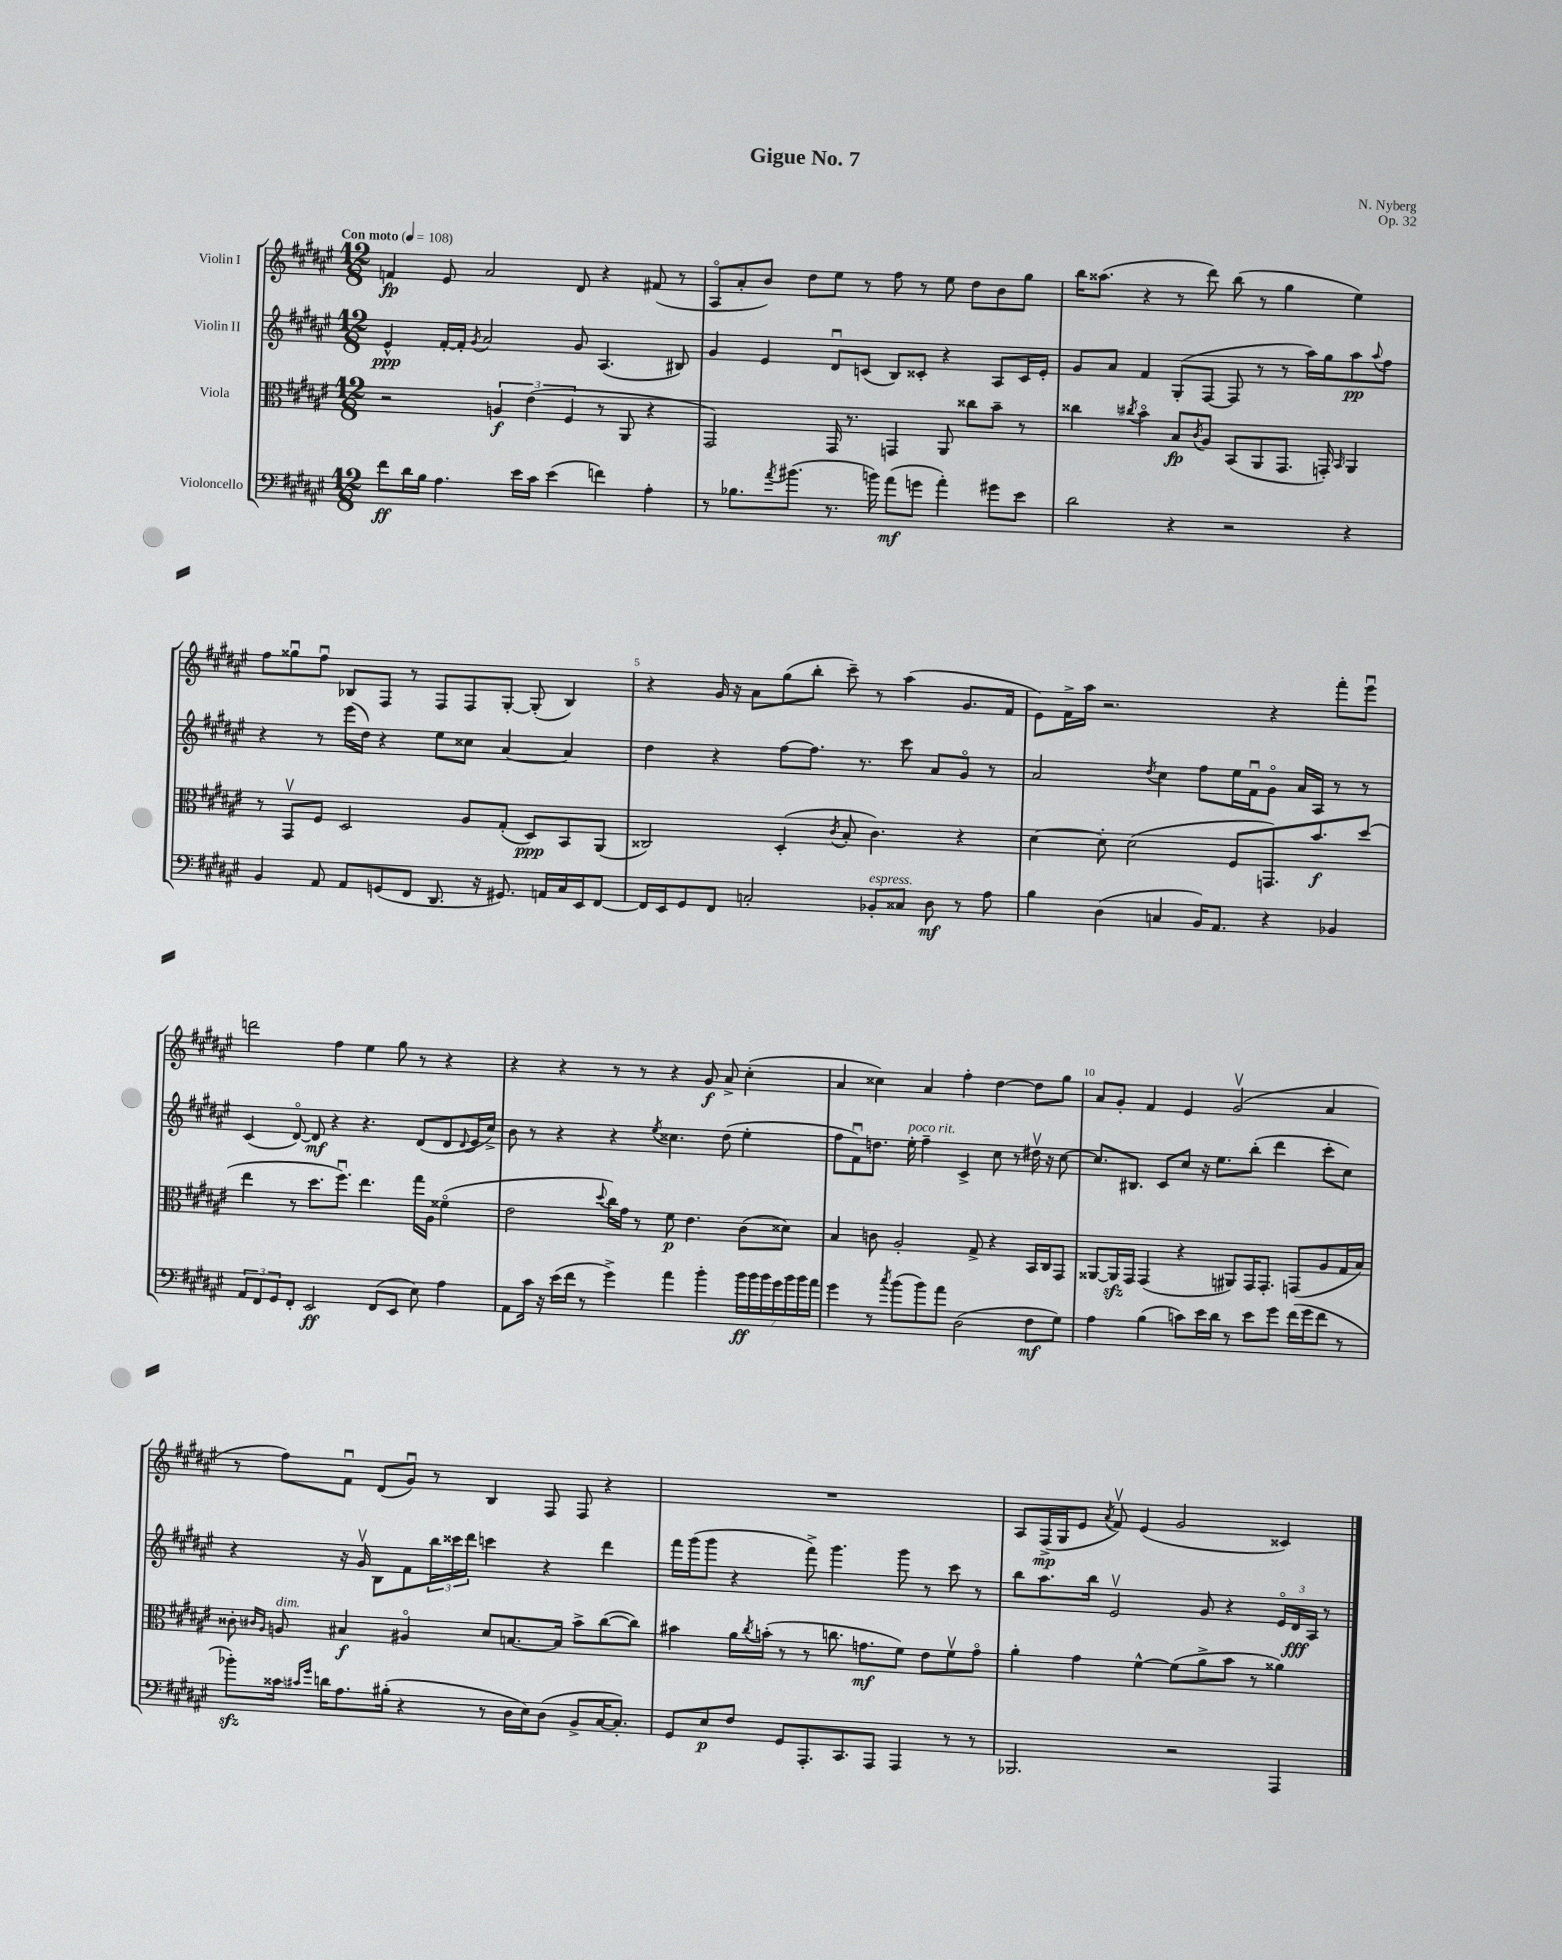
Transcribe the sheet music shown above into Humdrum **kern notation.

**kern	**dynam	**kern	**dynam	**kern	**dynam	**kern	**dynam
*part4	*part4	*part3	*part3	*part2	*part2	*part1	*part1
*staff4	*staff4	*staff3	*staff3	*staff2	*staff2	*staff1	*staff1
*I"Violoncello	*	*I"Viola	*	*I"Violin II	*	*I"Violin I	*
*clefF4	*	*clefC3	*	*clefG2	*	*clefG2	*
*k[f#c#g#d#a#e#]	*	*k[f#c#g#d#a#e#]	*	*k[f#c#g#d#a#e#]	*	*k[f#c#g#d#a#e#]	*
*M12/8	*	*M12/8	*	*M12/8	*	*M12/8	*
*MM108	*	*MM108	*	*MM108	*	*MM108	*
=1	=1	=1	=1	=1	=1	=1	=1
!	!	!	!	!	!	!LO:TX:a:B:t=Con moto	!
8f#\L	ff	2r	.	4e#^^/	ppp	4fn/	fp
16d#\L	.	.	.	.	.	.	.
16B\JJ	.	.	.	.	.	.	.
4.A#\	.	.	.	[16f#'/LL	.	8e#/	.
.	.	.	.	16f#'/JJ]	.	.	.
.	.	.	.	8qg#/	.	.	.
.	.	.	.	2a#/	.	2a#/	.
.	.	6An/	f	.	.	.	.
16e#\LL	.	.	.	.	.	.	.
.	.	(6e#\	.	.	.	.	.
16c#\JJ	.	.	.	.	.	.	.
(4e#\	.	.	.	.	.	.	.
.	.	6F#/	.	.	.	.	.
.	.	.	.	8g#/	.	8d#/	.
4fn\)	.	8r	.	(4.A#/	.	4r	.
.	.	8AA#/	.	.	.	.	.
4A#'\	.	4r	.	.	.	(8f#X/	.
.	.	.	.	8B#X/)	.	8r	.
=2	=2	=2	=2	=2	=2	=2	=2
8r	.	2GG#/)	.	4g#/	.	8A#/L	.
8.B-X\L	.	.	.	.	.	8a#'/	.
.	.	.	.	4e#/	.	8b/J)	.
8qa#/	.	.	.	.	.	.	.
(8.b#X\J	.	.	.	.	.	.	.
.	.	.	.	.	.	8dd#\L	.
8.r	.	16GG#/	.	8d#u/L	.	8ee#\J	.
.	.	8.r	.	.	.	.	.
.	.	.	.	(8cn/J	.	8r	.
16bn\)	.	.	.	.	.	.	.
(8a#\L	mf	4GGn/	.	8B/L)	.	8ff#\	.
8gn\J	.	.	.	8c##X'/J	.	8r	.
4a#'\)	.	8AA#/	.	4r	.	8ee#\	.
.	.	8cc##X\L	.	.	.	8dd#\L	.
8g#X\L	.	8b~\J	.	8A#/L	.	8b\	.
8e#\J	.	8r	.	16c##/L	.	8gg#\J	.
.	.	.	.	16e#'/JJ	.	.	.
=3	=3	=3	=3	=3	=3	=3	=3
2d#\	.	4cc##X\	.	8g#/L	.	16bb\KL	.
.	.	.	.	.	.	(8.aa##X\J	.
.	.	.	.	8a#/J	.	.	.
.	.	8qcc#X/	.	.	.	.	.
.	.	4b\	.	4f#/	.	4r	.
4r	.	8B/L	fp	(8G#'/L	.	8r	.
.	.	8qc#/	.	.	.	.	.
.	.	8A#/J	.	[8F#/J	.	8ddd#\)	.
2r	.	(8BB/L	.	8F#/]	.	(8bb\	.
.	.	8AA#/	.	8r	.	8r	.
.	.	8.GG#/J	.	8r	.	4gg#\	.
.	.	.	.	16aa#\LL)	.	.	.
.	.	16GGn'/)	.	16gg#\J	.	.	.
.	.	16qqBB/	.	.	.	.	.
4r	.	4AA#/	.	8aa#\	pp	4ee#\)	.
.	.	.	.	8qqaa#/	.	.	.
.	.	.	.	8ff#\J	.	.	.
!!LO:LB:g=z
=4	=4	=4	=4	=4	=4	=4	=4
4BB/	.	8r	.	4r	.	8ff#\L	.
.	.	8GG#v/L	.	.	.	8gg##Xu\	.
8AA#/	.	8F#/J	.	8r	.	8ff#u\J	.
8AA#/L	.	2D#/	.	(16eee#\LL	.	8B-X/L	.
.	.	.	.	16dd#\JJ)	.	.	.
(8GGn/	.	.	.	4r	.	8F#/J	.
8FF#/J	.	.	.	.	.	8r	.
8.DD#/	.	.	.	8ee#\L	.	8F#/L	.
.	.	8A#/L	.	8cc##X\J	.	8F#/	.
16r	.	.	.	.	.	.	.
8.GG#X/)	.	(8G#'/J	.	[4a#/	.	[8G#'/J	.
.	.	8D#/L)	ppp	.	.	(8G#'/]	.
16AAn/LL	.	.	.	.	.	.	.
16C#/	.	8BB/	.	4a#/]	.	4B-/)	.
16EE#/J	.	.	.	.	.	.	.
[8FF#/J	.	(8AA#/J	.	.	.	.	.
=5	=5	=5	=5	=5	=5	=5	=5
16FF#/LL]	.	2C##X/)	.	4dd#\	.	4r	.
16EE#/J	.	.	.	.	.	.	.
8GG#/	.	.	.	.	.	.	.
8FF#/J	.	.	.	4r	.	16g#/	.
.	.	.	.	.	.	16r	.
2Cn'/	.	.	.	.	.	8a#\L	.
.	.	(4D#'/	.	[8ff#\L	.	(8gg#\	.
.	.	.	.	8.ff#\J]	.	8bb'\J	.
.	.	8qc#/	.	.	.	.	.
.	.	8B'/	.	.	.	8ccc#~\)	.
.	.	.	.	8.r	.	.	.
!LO:TX:a:i:t=espress.	!	!	!	!	!	!	!
8BB-X'/L	.	4.c#\)	.	.	.	8r	.
8C##X/J	.	.	.	8ccc#\	.	(4aa#\	.
8D#\	mf	.	.	8a#/L	.	.	.
8r	.	4r	.	8g#/J	.	8.g#/L	.
8A#\	.	.	.	8r	.	.	.
.	.	.	.	.	.	16f#/Jk	.
=6	=6	=6	=6	=6	=6	=6	=6
4B\	.	[4d#\	.	2a#/	.	8e#\L)	.
.	.	.	.	.	.	16f#^\L	.
.	.	.	.	.	.	16aa#\JJ	.
(4D#\	.	8d#'\]	.	.	.	2.r	.
.	.	(2d#\	.	.	.	.	.
.	.	.	.	8qdd#/	.	.	.
4Cn/	.	.	.	4cc#\	.	.	.
16BB/KL)	.	.	.	8ff#\L	.	.	.
8.AA#/J	.	.	.	.	.	.	.
.	.	8F#/L	.	16ee#\L	.	.	.
.	.	.	.	16f#u\J	.	.	.
4r	.	8.GGn/)	.	8g#\J	.	4r	.
.	.	.	.	16a#/LL	.	.	.
.	.	8.b/	f	16A#/JJ	.	.	.
4BB-X/	.	.	.	8r	.	8fff#'\L	.
.	.	(8dd#/J	.	8r	.	8eee#u\J	.
!!LO:LB:g=z
=7	=7	=7	=7	=7	=7	=7	=7
12AA#/L	.	4ee#\	.	(4c#/	.	2dddn\	.
12FF#/	.	.	.	.	.	.	.
12GG#/	.	.	.	.	.	.	.
8FF#'/J	.	8r	.	[8d#/)	.	.	.
2EE#/	ff	8.dd#\L	.	8d#/]	mf	.	.
.	.	.	.	4r	.	4ff#\	.
.	.	8.ff#u\J)	.	.	.	.	.
.	.	4.ee#\	.	4.r	.	4ee#\	.
(8FF#/L	.	.	.	.	.	.	.
8EE#/J	.	.	.	.	.	8gg#\	.
8E#\)	.	16gg#\LL	.	(8d#/L	.	8r	.
.	.	16A#\JJ	.	.	.	.	.
4A#\	.	(4f##X\	.	8d#/	.	4r	.
.	.	.	.	8qqd#/	.	.	.
.	.	.	.	16e#/L	.	.	.
.	.	.	.	16cc#^/JJ)	.	.	.
=8	=8	=8	=8	=8	=8	=8	=8
8AA#\L	.	2e#\	.	8b\	.	4r	.
16c#\Jk	.	.	.	8r	.	.	.
16r	.	.	.	.	.	.	.
(16e#\LL	.	.	.	4r	.	4r	.
16f#\JJ	.	.	.	.	.	.	.
8r	.	.	.	.	.	.	.
.	.	8qqdd#/	.	.	.	.	.
4g#^\)	.	16cc#\LL)	.	4r	.	8r	.
.	.	16g#\JJ	.	.	.	.	.
.	.	8r	.	.	.	8r	.
.	.	.	.	8qee#/	.	.	.
4a#\	.	8f#\	p	4.cc##X\	.	4r	.
.	.	4.e#\	.	.	.	.	.
4b'\	.	.	.	.	.	8g#/	f
.	.	.	.	(8dd#\	.	8a#^/	.
28b\LL	ff	(8c#\L	.	4ee#'\	.	(4cc#'\	.
28b\	.	.	.	.	.	.	.
28b\	.	.	.	.	.	.	.
28g#\	.	.	.	.	.	.	.
.	.	8d##X\J)	.	.	.	.	.
28b\	.	.	.	.	.	.	.
28b\	.	.	.	.	.	.	.
28a#\JJ	.	.	.	.	.	.	.
=9	=9	=9	=9	=9	=9	=9	=9
4g#\	.	4B/	.	8ff#\L	.	4a#/	.
.	.	.	.	8f#u\)	.	.	.
8r	.	8cn\	.	8.ddn\J	.	4cc##X\)	.
8qcc#/	.	.	.	.	.	.	.
(8b\L	.	2A#'/	.	.	.	.	.
!	!	!	!	!LO:TX:a:i:t=poco rit.	!	!	!
.	.	.	.	16ee#'\	.	.	.
8b\)	.	.	.	4ff#~\	.	4a#/	.
8a#\J	.	.	.	.	.	.	.
(2D#\	.	.	.	4c#^/	.	4ff#'\	.
.	.	8G#^/	.	.	.	.	.
.	.	4r	.	8cc#\	.	[4dd#\	.
.	.	.	.	8r	.	.	.
8F#\L	mf	16BB/LL	.	16dd#Xv\	.	8dd#\L]	.
.	.	16C#/J	.	16r	.	.	.
8G#\J)	.	8GG#/J	.	[8cc#\	.	8gg#\J	.
=10	=10	=10	=10	=10	=10	=10	=10
4A#\	.	[8AA##X/L	.	8.cc#/L]	.	8a#/L	.
.	.	16AA##zz/L]	.	.	.	8g#'/J	.
.	.	16GG#/JJ	.	8.B#X/J	.	.	.
(4B\	.	(4GG#/	.	.	.	4f#/	.
.	.	.	.	8c#/L	.	.	.
8cn\L)	.	4r	.	8cc#/J	.	4e#/	.
16e#\L	.	.	.	16r	.	.	.
16d#\JJ	.	.	.	8.ee#\L	.	.	.
8r	.	8AA#X/L)	.	.	.	(2g#v/	.
8e#\L	.	16GG#/K	.	(8bb'\J	.	.	.
.	.	8.GG#'/J	.	.	.	.	.
8g#\J	.	.	.	4ddd#\	.	.	.
(16f#\LL	.	(8GGn/L	.	.	.	.	.
16g#\J	.	.	.	.	.	.	.
8f#\J	.	8A#/	.	8ccc#'\L	.	4a#/	.
8r	.	16G#/L	.	8cc#\J)	.	.	.
.	.	16B/JJ)	.	.	.	.	.
!!LO:LB:g=z
=11	=11	=11	=11	=11	=11	=11	=11
8b-Xzz'\L)	.	8c##X'\	.	4r	.	8r	.
.	.	16qqc#X/LL	.	.	.	.	.
.	.	16qqA#/JJ	.	.	.	.	.
!	!	!LO:TX:a:i:t=dim.	!	!	!	!	!
16c##X\Jk	.	8An/	.	.	.	8ff#\L)	.
16qqc#X/LL	.	.	.	.	.	.	.
16qqg#/JJ	.	.	.	.	.	.	.
16dn\KL	.	.	.	.	.	.	.
8.A#\	.	4B#X/	f	16r	.	8f#u\J	.
.	.	.	.	16g#v/	.	.	.
.	.	.	.	8B\L	.	(8d#/L	.
(16B#X'\Jk	.	.	.	.	.	.	.
4r	.	4A#X/	.	8f#\	.	8g#u/J)	.
.	.	.	.	24bb\L	.	8r	.
.	.	.	.	24ccc##X\	.	.	.
.	.	.	.	24ddd#\JJ	.	.	.
8r	.	8d#/L	.	4cccn\	.	4B/	.
16D#\LL	.	[8.Bn/	.	.	.	.	.
16E#\J)	.	.	.	.	.	.	.
(8D#\J	.	.	.	4r	.	8F#/	.
.	.	16B/Jk]	.	.	.	.	.
8BB^/L	.	8b^\L	.	.	.	8F#/	.
[16C#/K	.	([8cc#\	.	4ddd#\	.	4r	.
8.C#'/J])	.	.	.	.	.	.	.
.	.	8cc#\J])	.	.	.	.	.
=12	=12	=12	=12	=12	=12	=12	=12
8GG#/L	.	4b#X\	.	16fff#\LL	.	1.r	.
.	.	.	.	(16ggg#\J	.	.	.
8E#/	p	.	.	8ggg#\J	.	.	.
8F#/J	.	16a#\LL	.	4r	.	.	.
.	.	8qcc#/	.	.	.	.	.
.	.	(16bn'\JJ	.	.	.	.	.
8GG#/L	.	8r	.	.	.	.	.
8.AAA#'/	.	8r	.	8fff#^\)	.	.	.
.	.	8.ccn\	.	4.ggg#\	.	.	.
8.CC#/	.	.	.	.	.	.	.
.	.	8.gn\L	mf	.	.	.	.
8AAA#/J	.	.	.	.	.	.	.
4AAA#/	.	8f#\J)	.	8ggg#\	.	.	.
.	.	8e#\L	.	8r	.	.	.
8r	.	8f#v\	.	8ccc#\	.	.	.
8r	.	8g\J	.	8r	.	.	.
=13	=13	=13	=13	=13	=13	=13	=13
2.BBB-X/	.	4a#'\	.	8bb\L	.	8A#/L	.
.	.	.	.	8.aa#\	.	(16F#^/L	mp
.	.	.	.	.	.	16G#/J	.
.	.	4g#\	.	.	.	8e#/J	.
.	.	.	.	16bb\Jk	.	.	.
.	.	.	.	.	.	8qa#/	.
.	.	.	.	2e#v/	.	8f#v/)	.
.	.	[4f#^^\	.	.	.	(4e#/	.
2r	.	(8f#\L]	.	.	.	2g#/	.
.	.	8a#^\	.	8g#/	.	.	.
.	.	8b\J	.	4r	.	.	.
.	.	8r	.	.	.	.	.
4AAA#/	.	4a##X\)	.	24e#/LL	.	4c##X/)	.
.	.	.	.	24d#/	fff	.	.
.	.	.	.	24A#/JJ	.	.	.
.	.	.	.	8r	.	.	.
==	==	==	==	==	==	==	==
*-	*-	*-	*-	*-	*-	*-	*-
